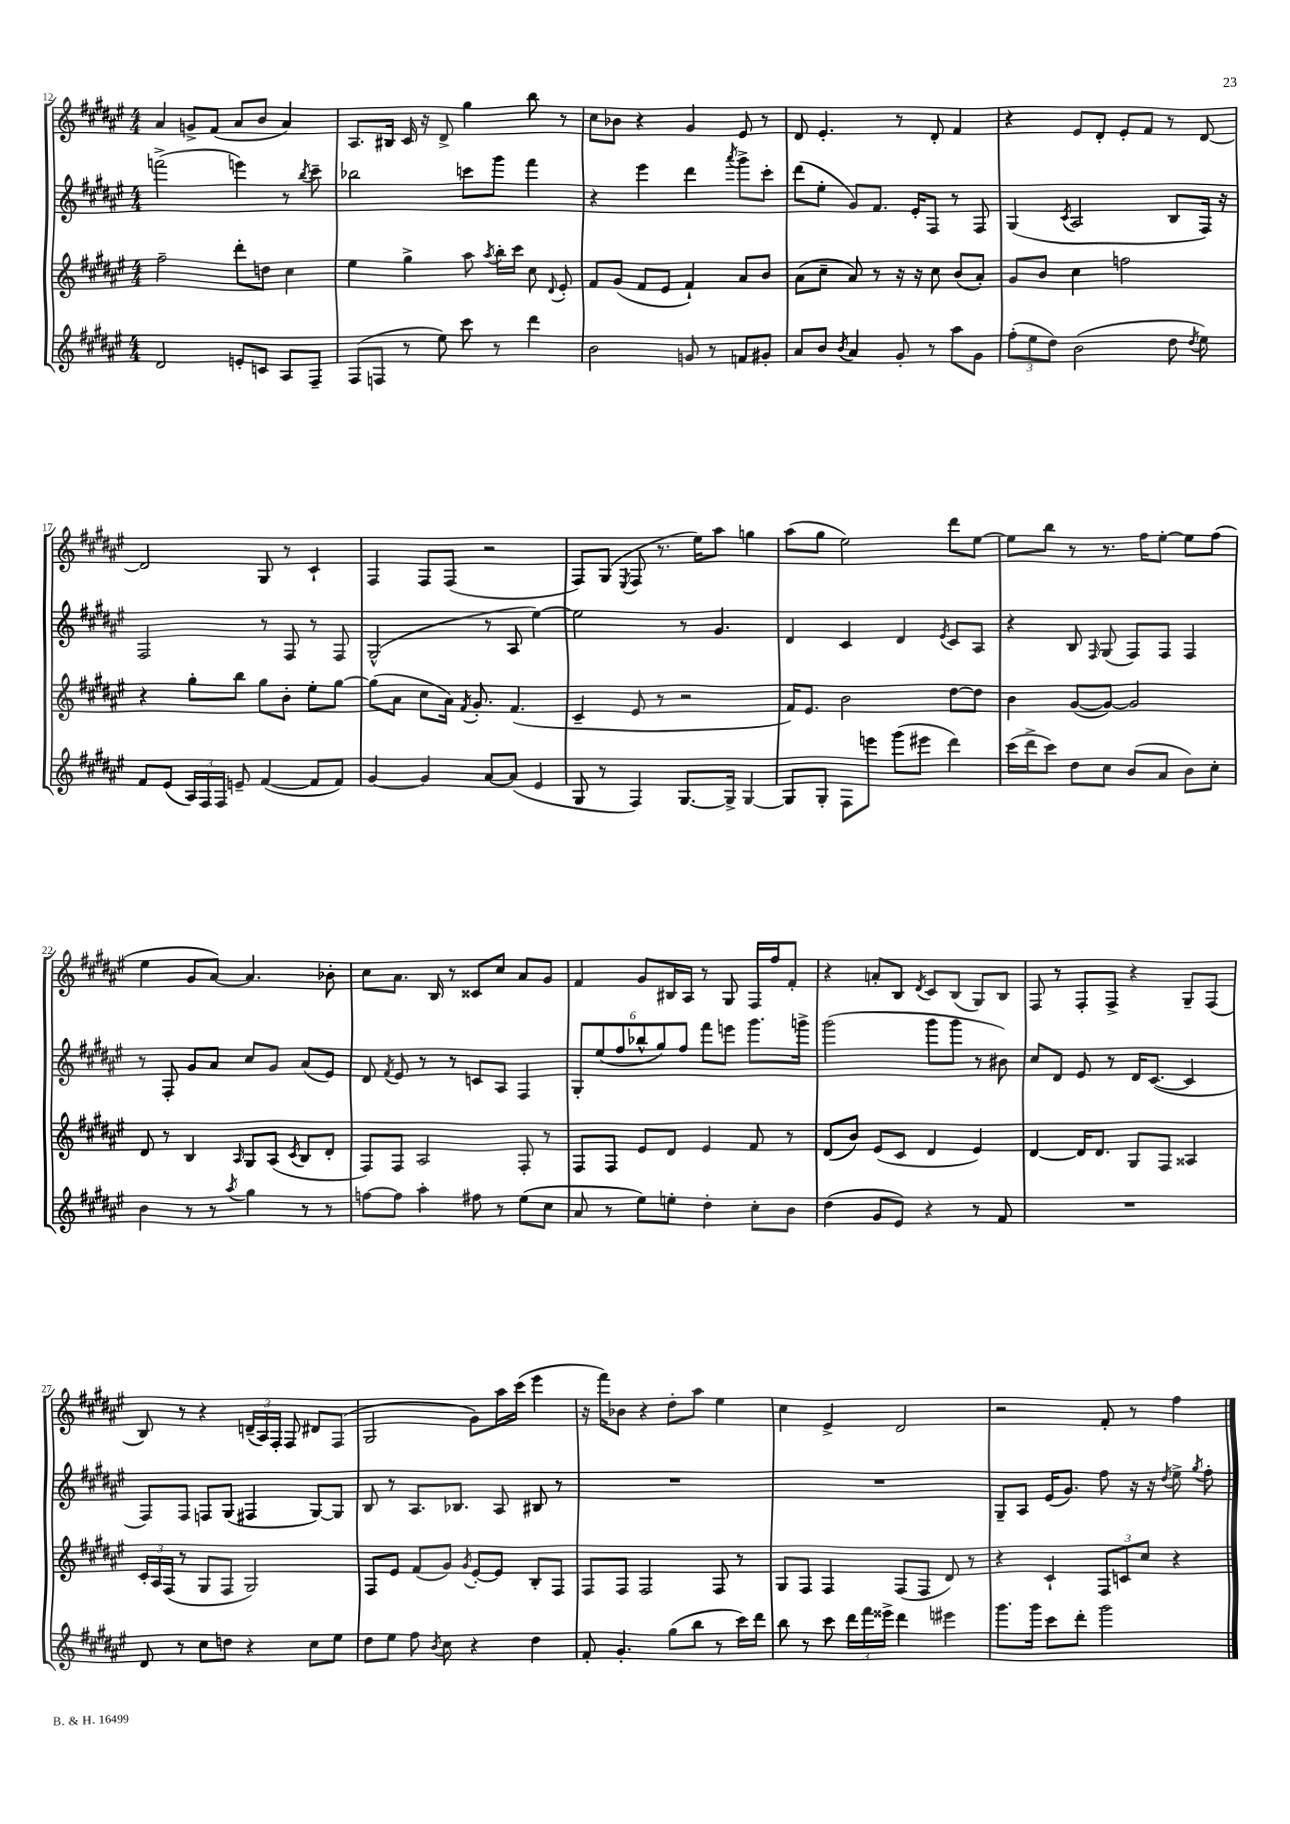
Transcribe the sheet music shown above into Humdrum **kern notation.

**kern	**kern	**kern	**kern
*part4	*part3	*part2	*part1
*staff4	*staff3	*staff2	*staff1
*clefG2	*clefG2	*clefG2	*clefG2
*k[f#c#g#d#a#e#]	*k[f#c#g#d#a#e#]	*k[f#c#g#d#a#e#]	*k[f#c#g#d#a#e#]
*M4/4	*M4/4	*M4/4	*M4/4
=12	=12	=12	=12
2d#/	2ff#~\	(2fffn^\	4a#/
.	.	.	8gn^/L
.	.	.	(8f#/J
8en'/L	8ddd#'\L	4eeen\)	8a#/L
8cn/J	8ddn\J	.	8b/J
8A#/L	4cc#\	8r	4a#/)
.	.	8qbb/	.
8F#~/J	.	8ccc#~\	.
=13	=13	=13	=13
(8F#/L	4ee#\	2bb-X\	8.A#/L
8Fn/J	.	.	.
.	.	.	16B#X/Jk
8r	4gg#^\	.	16c#/
.	.	.	16r
8ee#\)	.	.	8d#^/
8ccc#\	8aa#\	8cccn\L	4gg#\
.	8qaa#/	.	.
8r	16bb'\LL	8ggg#\J	.
.	16ccc#\JJ	.	.
4ddd#\	8cc#\	4fff#\	8bb\
.	8qqd#/	.	.
.	8e#'/	.	8r
=14	=14	=14	=14
2b\	8f#/L	4r	8cc#\L
.	(8g#/J	.	8b-X\J
.	8f#/L	4eee#\	4r
.	8e#/J	.	.
8gn/	4f#`/)	4ddd#\	4g#/
8r	.	.	.
.	.	8qaaa#/	.
8fn/L	8a#/L	8ggg#^\L	8e#/
8g#X'/J	8b/J	8ccc#'\J	8r
=15	=15	=15	=15
8a#/L	(8a#\L	(8ddd#\L	8d#/
8b/J	8cc#~\J	8ee#'\J	4.e#'/
8qb/	.	.	.
4a#/	8a#/)	8g#/L)	.
.	8r	8.f#/J	.
8g#'/	16r	.	8r
.	16r	16e#'/KL	.
8r	8cc#\	8F#/J	8d#'/
8aa#\L	(8b/L	8r	4f#/
8g#\J	8a#'/J)	8F#/	.
=16	=16	=16	=16
(12ff#'\L	8g#/L	(4G#/	4r
12ee#\	.	.	.
.	8b/J	.	.
12dd#\J)	.	.	.
.	.	8qc#/	.
(2b\	4cc#\	2A#/	8e#/L
.	.	.	8d#'/J
.	2ffn\	.	8e#'/L
.	.	.	8f#/J
8dd#\	.	8B/L	8r
8qdd#/	.	.	.
8ee#\)	.	16F#/Jk)	[8d#/
.	.	16r	.
!!LO:LB:g=z
=17	=17	=17	=17
8f#/L	4r	2F#/	2d#/]
(8e#/J	.	.	.
24A#/LL)	8gg#'\L	.	.
24F#/	.	.	.
24F#/JJ	.	.	.
8en~/	8bb\J	.	.
([4f#/	8gg#\L	8r	8G#/
.	8b'\J	8F#/	8r
8f#/L]	8ee#'\L	8r	4c#`/
8f#/J)	[8gg#\J	8F#/	.
=18	=18	=18	=18
[4g#/	(8gg#\L]	(2G#^^/	4F#/
.	8a#\J	.	.
4g#/]	8cc#\L	.	8F#/L
.	16a#\Jk)	.	(8F#/J
.	8qf#/	.	.
.	8.g#'/	.	.
[8a#/L	.	8r	2r
(8a#/J]	(4.f#/	8A#/	.
4e#/	.	[4ee#\)	.
=19	=19	=19	=19
8G#/	4c#~/	2ee#\]	8F#/L)
8r	.	.	(8G#/J
.	.	.	8qE#/
4F#/)	8e#/	.	8F#/
.	8r	.	8.r
[8.G#/L	2r	8r	.
.	.	.	16ee#\KL)
.	.	4.g#/	8aa#\J
16G#^/Jk]	.	.	.
[4G#/	.	.	4ggn\
=20	=20	=20	=20
8G#/L]	16f#/KL)	4d#/	(8aa#\L
.	8.e#/J	.	.
8G#'/J	.	.	8gg#\J
8F#\L	2b\	4c#/	2ee#\)
8eeen\J	.	.	.
(8ggg#\L	.	4d#/	.
8eee#X\J	.	.	.
.	.	8qe#/	.
4ddd#\)	[8dd#\L	8c#/L	8ddd#\L
.	8dd#\J]	8A#/J	[8ee#\J
=21	=21	=21	=21
(16ccc#\LL	4b\	4r	8ee#\L]
16ddd#^\J	.	.	.
8ccc#\J)	.	.	8bb\J
8dd#\L	([8g#/L	8B/	8r
.	.	16qqF#/	.
8cc#\J	8g#/J_)	(8G#/	8.r
(8b/L	2g#/]	8F#/L)	.
.	.	.	16ff#\KL
8a#/J	.	8F#/J	[8ee#'\J
8b\L)	.	4F#/	8ee#\L]
8cc#'\J	.	.	(8ff#\J
!!LO:LB:g=z
=22	=22	=22	=22
4b\	8d#/	8r	4ee#\
.	8r	8F#'/	.
8r	4B/	8g#/L	8g#/L
8r	.	8a#/J	[8a#/J)
8qaa#/	16qqA#/	.	.
4gg#\	8G#/L	8cc#/L	4.a#/]
.	(8A#/J	8g#/J	.
.	8qc#/	.	.
8r	8B/L	(8a#/L	.
8r	8d#'/J	8e#/J)	8b-X'\
=23	=23	=23	=23
[8ffn\L	8F#/L)	8d#/	8cc#\L
.	.	8qf#/	.
8ff\J]	8F#/J	8e#/	8.a#\J
4aa#'\	2A#/	8r	.
.	.	.	16B/
.	.	8r	8r
8ff#X\	.	8cn/L	8c##X/L
8r	.	8A#/J	8cc#/J
(8ee#\L	8F#'/	4F#/	8a#/L
8cc#\J	8r	.	8g#/J
=24	=24	=24	=24
8a#/	8F#/L	12G#'/L	4f#/
.	.	(12ee#/	.
8r	8F#/J	.	.
.	.	12ff#/	.
8ee#\L)	8e#/L	12bb-X^^/	8g#/L
.	.	12gg#/)	.
8een'\J	8d#/J	.	16B#X/L
.	.	12ff#/J	.
.	.	.	16A#/JJ
4dd#'\	4e#/	8fff#\L	8r
.	.	8eeen\J	8G#/
8cc#'\L	8f#/	8.ggg#\L	16F#/LL
.	.	.	16ff#/J
8b\J	8r	.	8f#'/J
.	.	16gggn^\Jk	.
=25	=25	=25	=25
(4dd#\	(8d#/L	(2ggg#\	4r
.	8b/J)	.	.
8g#/L	(8e#/L	.	8an'/L
8e#/J)	8c#/J	.	8B/J
.	.	.	8qd#/
4r	4d#/	8ggg#\L	8c#/L
.	.	8ggg#\J	(8B/J
8r	4e#/)	8r	8G#/L)
8f#/	.	8b#X\)	8B/J
=26	=26	=26	=26
1r	[4d#/	8cc#/L	8F#/
.	.	8d#/J	8r
.	16d#/KL]	8e#/	8F#'/L
.	8.d#/J	.	.
.	.	8r	8F#^/J
.	8G#/L	16d#/KL	4r
.	.	([8.c#/J	.
.	8F#/J	.	.
.	4A##X/	4c#/]	8G#~/L
.	.	.	(8F#/J
!!LO:LB:g=z
=27	=27	=27	=27
8d#/	24c#'/LL	8F#/L)	8B/)
.	24A#/	.	.
.	(24F#/JJ	.	.
8r	8r	8F#/J	8r
8cc#\L	8G#/L	8Fn/L	4r
8ddn\J	8F#/J	(8G#/J	.
4r	2G#/)	4F#X/	(24dn~/LL
.	.	.	24A#/)
.	.	.	24F#'/JJ
.	.	.	8F#/
8cc#\L	.	[8G#/L)	8d#X/L
8ee#\J	.	8G#/J]	(8F#/J
=28	=28	=28	=28
8dd#\L	8F#/L	8B/	2G#/
8ee#\J	8e#/J	8r	.
8ff#\	(8f#/L	8.A#/L	.
8qb/	.	.	.
8cc#\	8g#/J)	.	.
.	.	8.B-X/J	.
.	8qg#/	.	.
4r	[8e#'/L	.	8g#\L)
.	8e#/J]	8A#/	16aa#\L
.	.	.	(16ccc#\JJ
4dd#\	8B'/L	8B#X/	4eee#\
.	8F#/J	8r	.
=29	=29	=29	=29
8f#'/	8F#/L	1r	16r
.	.	.	16fff#\KL)
4.g#'/	8F#/J	.	8b-X\J
.	2F#/	.	4r
(8gg#\L	.	.	8dd#'\L
8bb\J	.	.	8aa#\J
8r	8F#/	.	4ee#\
16ccc#\LL)	8r	.	.
16ddd#\JJ	.	.	.
=30	=30	=30	=30
8bb\	8G#/L	1r	4cc#\
8r	8F#/J	.	.
8ccc#\	4F#/	.	4e#^/
24ddd#\LL	.	.	.
24fff#\	.	.	.
24eee##X^\JJ	.	.	.
4ddd#\	(8F#/L	.	2d#/
.	8F#/J	.	.
4eee#X\	8d#/)	.	.
.	8r	.	.
=31	=31	=31	=31
8.ggg#\L	4r	8G#~/L	2r
.	.	8A#/J	.
16ggg#\Jk	.	.	.
8ccc#\L	4c#`/	(16e#/KL	.
.	.	8.g#/J)	.
8ddd#'\J	.	.	.
2ggg#\	12F#/L	8ff#\	8f#'/
.	12cn/	.	.
.	.	16r	8r
.	12cc#/J	.	.
.	.	16r	.
.	.	8qdd#/	.
.	4r	8ee#^\	4ff#\
.	.	8qgg#/	.
.	.	8ff#'\	.
==	==	==	==
*-	*-	*-	*-
